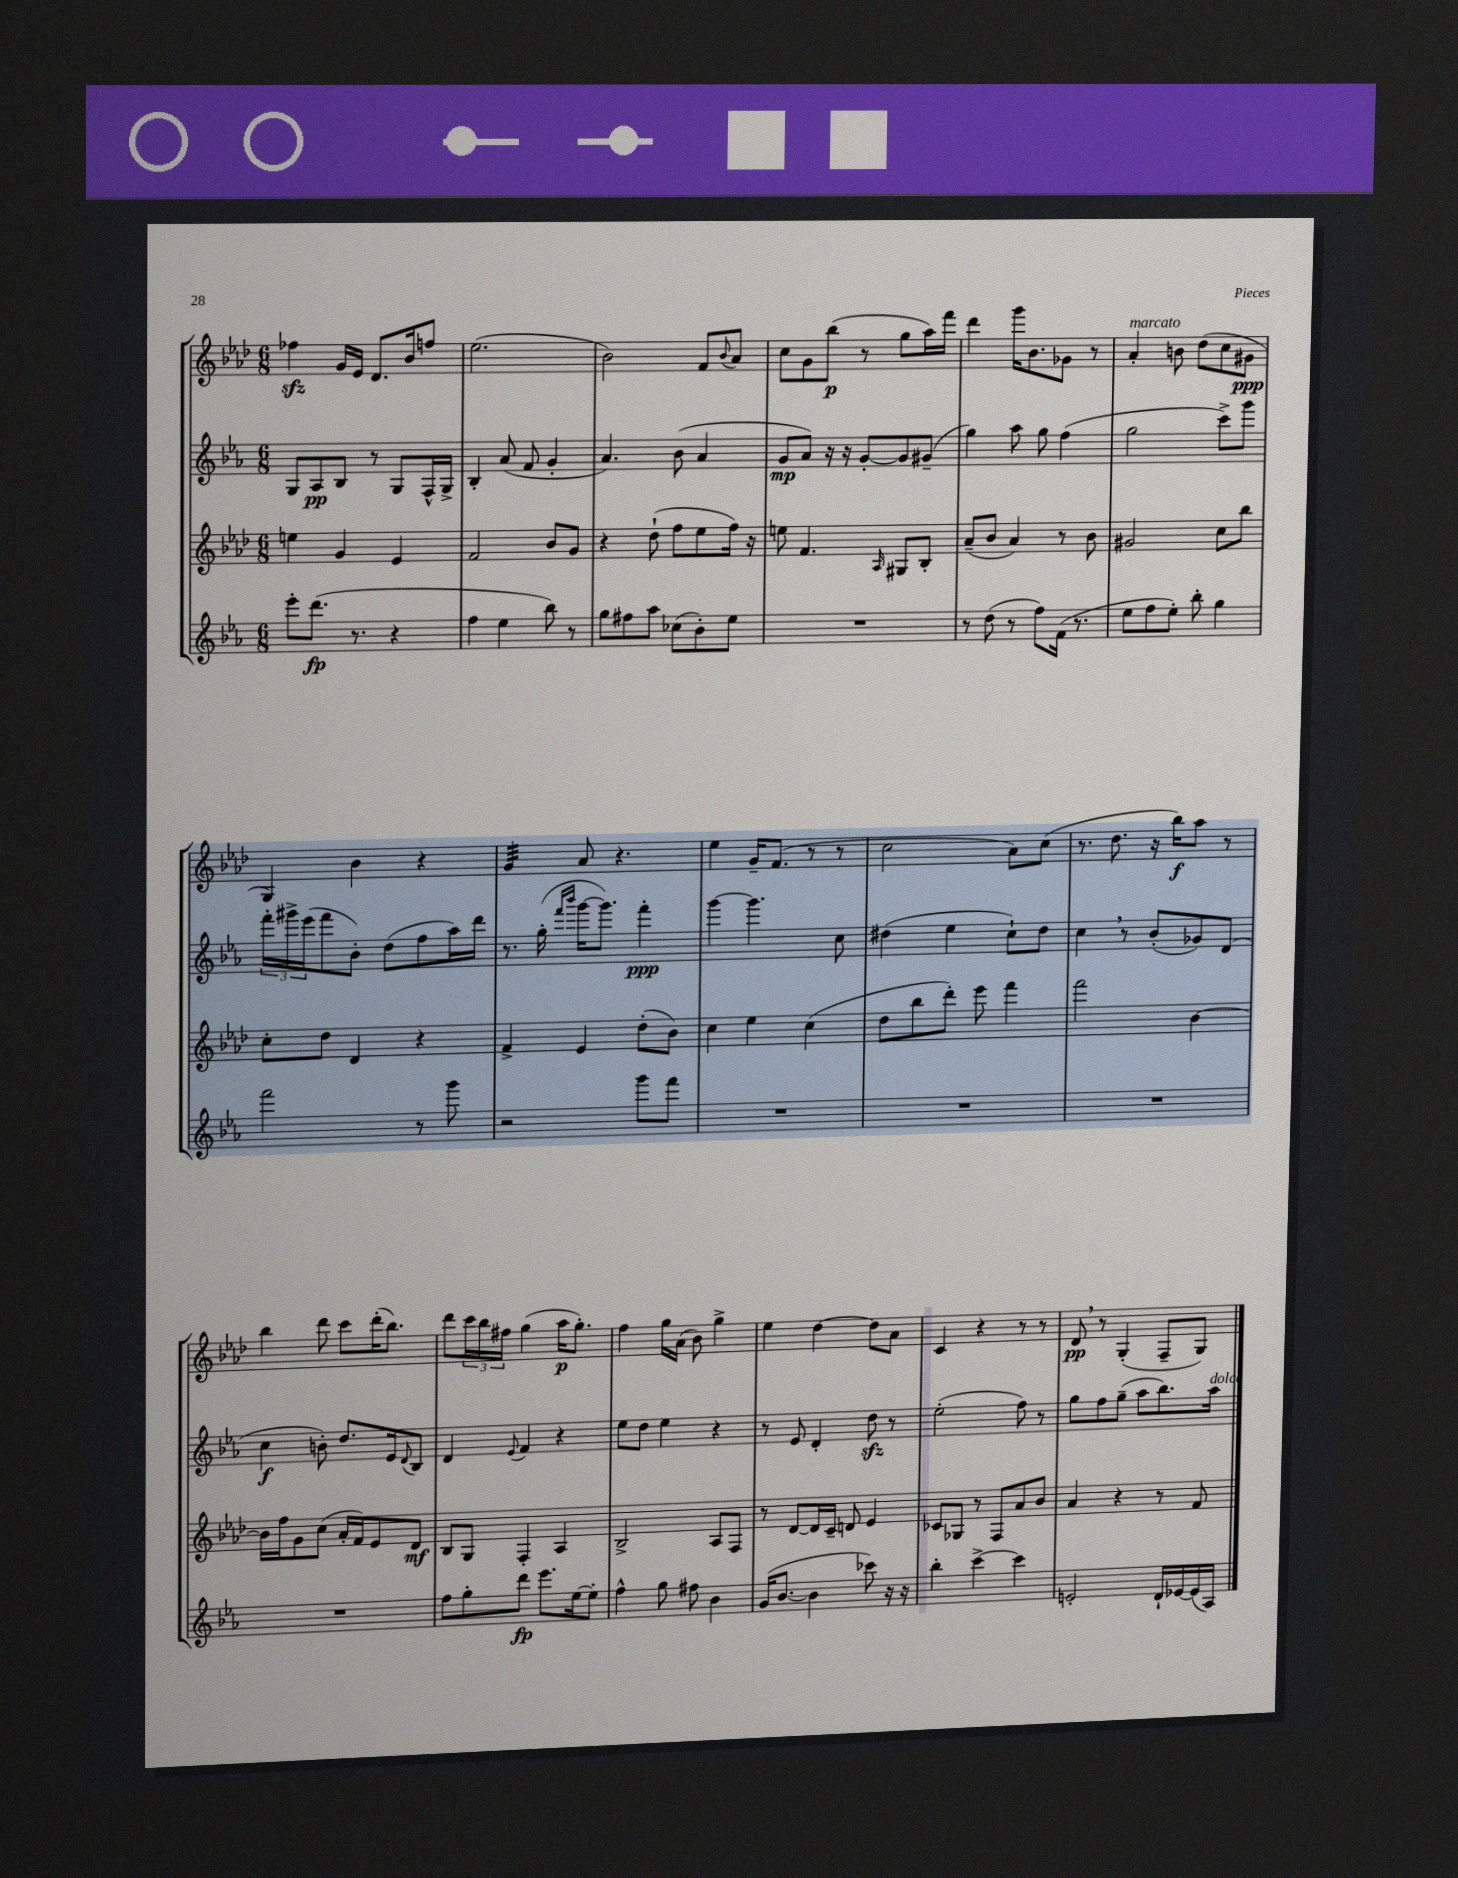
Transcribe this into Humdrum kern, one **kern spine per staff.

**kern	**kern	**kern	**kern
*staff4	*staff3	*staff2	*staff1
*clefG2	*clefG2	*clefG2	*clefG2
*k[b-e-a-]	*k[b-e-a-d-]	*k[b-e-a-]	*k[b-e-a-d-]
*M6/8	*M6/8	*M6/8	*M6/8
8eee-'	4ee	8G	4ff-
(8.ddd	.	8A-	.
.	4g	8B-	16g
8.r	.	.	16e-
.	.	8r	8.d-
4r	4e-	8G	.
.	.	.	16b-
.	.	16F^^	8ff
.	.	16G^	.
=	=	=	=
4ff	2f	4B-'	(2.ee-
4ee-	.	(8a-	.
.	.	8f	.
8bb-)	8b-	4g'	.
8r	8g	.	.
=	=	=	=
8gg	4r	4.a-)	2b-)
8ff#	.	.	.
8aa-	(8dd-`	.	.
(8cc-	8ff	(8b-	.
8b-')	8ee-	4a-	8f
.	.	.	8qqb-
8ee-	16ff)	.	8a-
.	16r	.	.
=	=	=	=
2.r	8ee	8g	8cc
.	4.f	8a-)	8g
.	.	16r	(8bb-
.	.	16r	.
.	.	[8g'	8r
.	16qqA-	.	.
.	8G#	8g]	8gg
.	8B-'	(8g#~	16aa-)
.	.	.	16fff
=	=	=	=
8r	(8a-~	4gg)	4ddd-
(8dd	8b-	.	.
8r	4a-)	8aa-	16ggg
.	.	.	8.b-
8ff)	.	8gg	.
(16f	8r	(4ff	8g-
8.r	.	.	.
.	8b-	.	8r
=	=	=	=
8ee-	2g#	2gg	4a-'
8ff	.	.	.
8ee-')	.	.	8b
8bb-'	.	.	(8dd-
4gg	8cc	8ccc^)	8cc
.	8bb-	8ggg	8g#
=	=	=	=
2fff	8cc'	24fff'	4G)
.	.	24ggg#^	.
.	.	(24eee-	.
.	8dd-	8fff	.
.	4d-	8b-')	4b-
.	.	(8dd	.
8r	4r	8ff	4r
8ggg	.	16aa-)	.
.	.	16ddd	.
=	=	=	=
2r	4f^	8.r	4g
.	.	(16gg'	.
.	.	16qqfff	.
.	.	16qqbbb-	.
.	4e-	[16ggg	8a-
.	.	8.ggg])	.
.	.	.	4.r
8ggg	(8dd-'	4fff'	.
8fff	8b-)	.	.
=	=	=	=
2.r	4cc	[4ggg	4ee-
.	4ee-	4.ggg]	16g~
.	.	.	(8.f
.	(4cc	.	8r
.	.	8cc	8r
=	=	=	=
2.r	8dd-	(4dd#	2cc
.	8bb-	.	.
.	8ddd-')	4ee-	.
.	8eee-	.	.
.	4fff	8cc`)	8a-)
.	.	8dd#	(8cc
=	=	=	=
2.r	2fff	4cc	8.r
.	.	.	8.dd-
.	.	8r	.
.	.	(8b-'	16r
.	.	.	16bb-)
.	[4b-	8g-)	8aa-
.	.	(8d	8r
=	=	=	=
2.r	16b-]	4cc	4bb-
.	16ff	.	.
.	8g	.	.
.	(8cc	8b')	8ddd-
.	16a-'	8.dd	8ccc
.	16f)	.	.
.	8e-	.	(16ddd-'
.	.	16e-	8.bb-)
.	.	8qqd	.
.	8d-	8B-	.
=	=	=	=
8ff	8B-	4d	8ddd-
8gg'	8G	.	24ccc
.	.	.	24bb-
.	.	.	24ff#
.	.	8qqe-	.
8ddd	4F'	4f	(4gg
8.eee-	.	.	.
.	4A-	4r	16aa-
[16ee-	.	.	8.gg')
8ee-']	.	.	.
=	=	=	=
4ff^^	2B-^	8ee-	4ff
.	.	8dd	.
8gg	.	4ee-	16gg
.	.	.	(16a-
8ff#	.	.	8b-)
4b-	8A-	4r	4gg^
.	8F	.	.
=	=	=	=
(16g	8r	8r	4ee-
[8.b-	.	.	.
.	[8d-	8e-	.
4b-]	16d-]	4d'	[4dd-
.	16c~	.	.
.	8d	.	.
8ccc-)	4e-	8dd	8dd-]
16r	.	8r	8a-
16r	.	.	.
=	=	=	=
4bb-'	8c-	(2ee-'	4c
.	8G-	.	.
[4ccc^	8r	.	4r
.	8F	.	.
4ccc]	8a-	8ff)	8r
.	8b-	8r	8r
=	=	=	=
2e'	4a-	8gg	8d-
.	.	8ff	8r
.	4r	(8gg~	(4G'
.	.	8aa-	.
16d`	8r	8.bb-)	8F~
[16e-	.	.	.
(16e-]	8f	.	8G)
16A-)	.	16aa-	.
==	==	==	==
*-	*-	*-	*-
